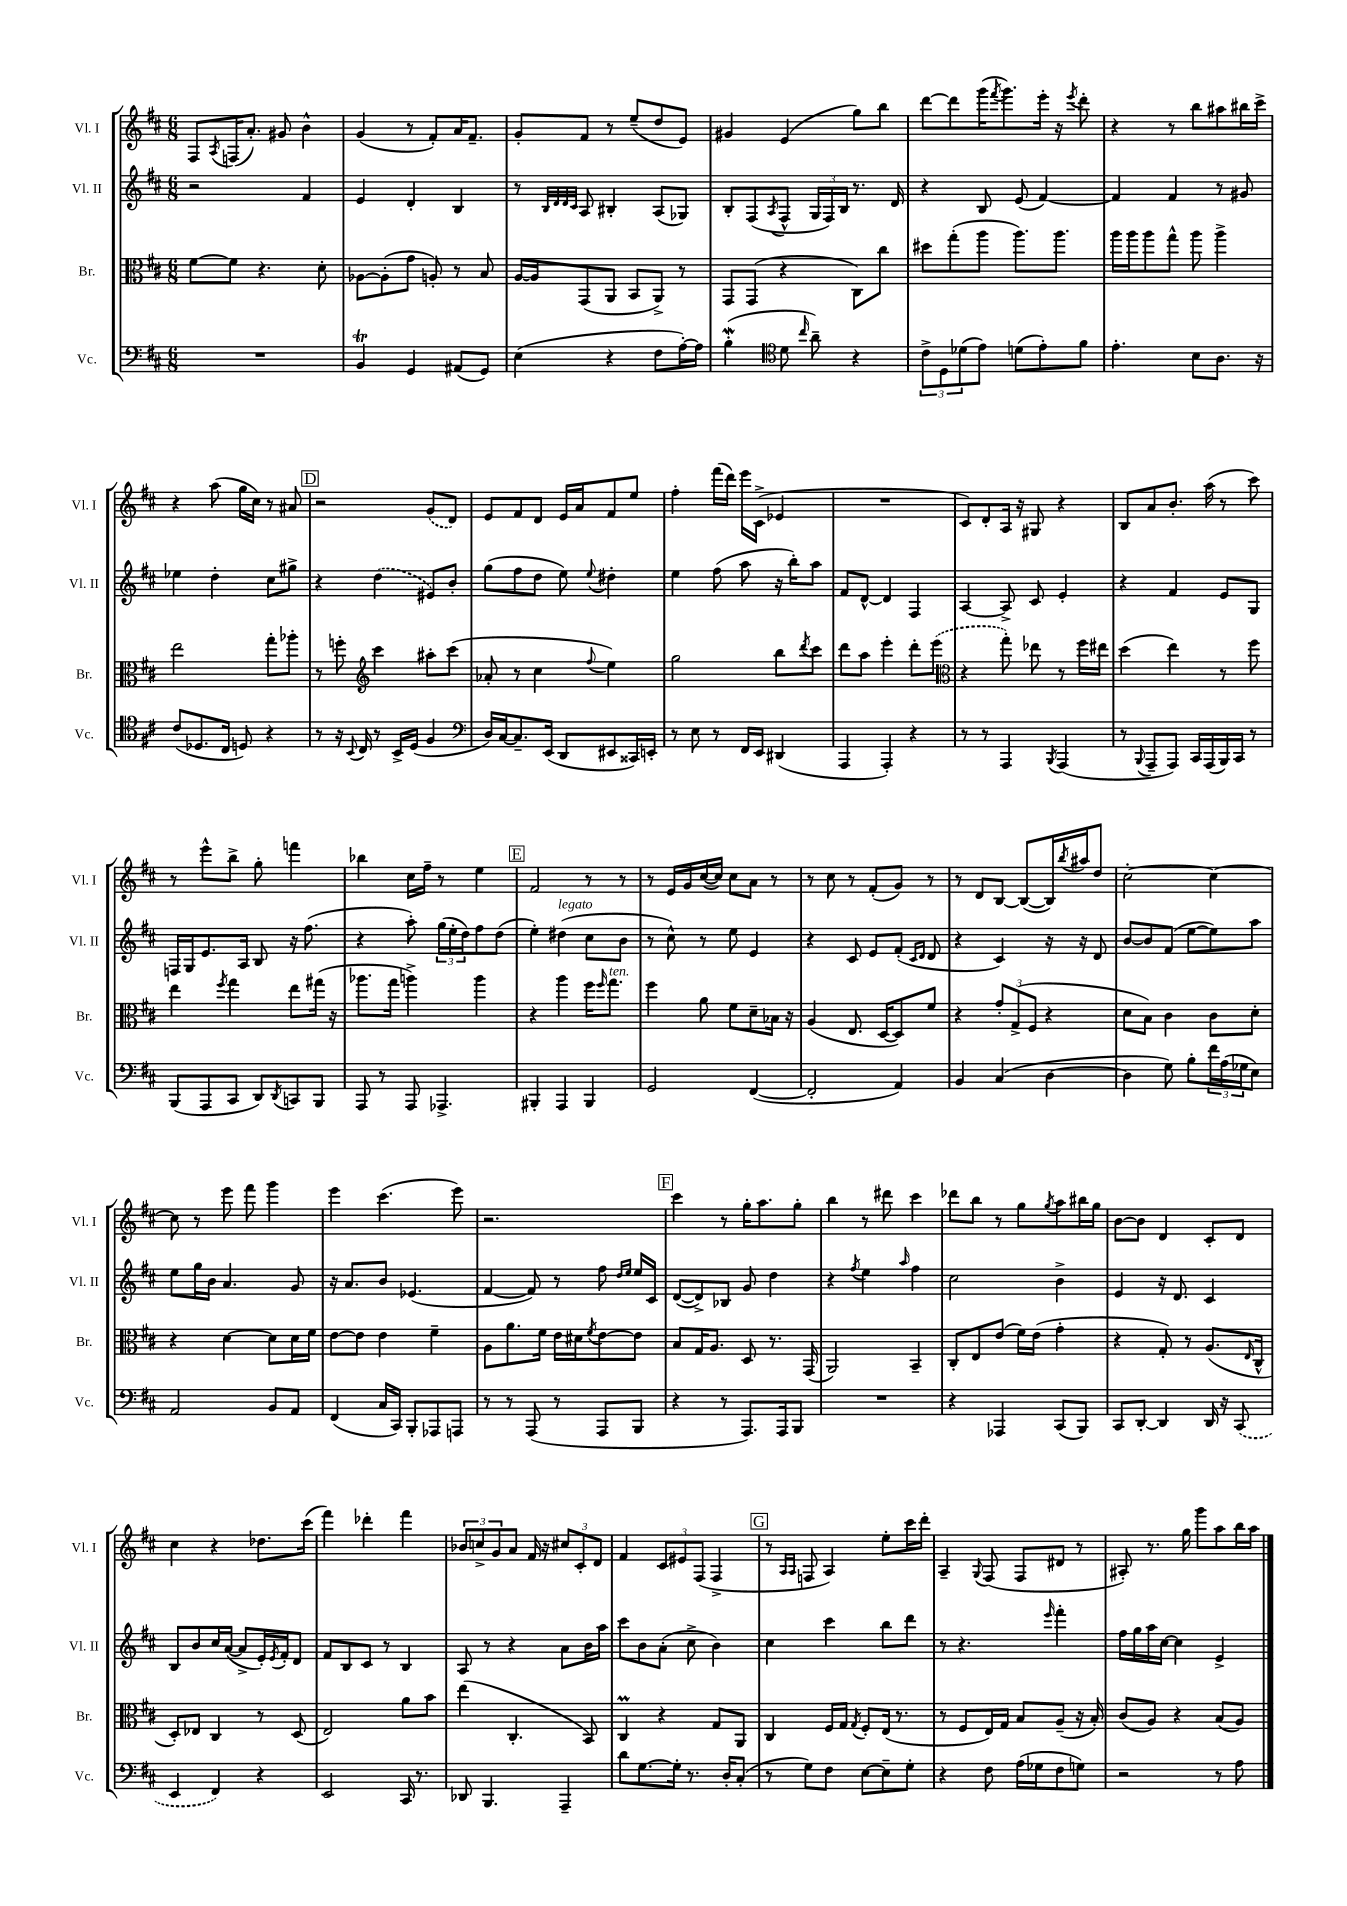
<<
\new StaffGroup <<
\new Staff = "s0" \with { instrumentName = "Vl. I" shortInstrumentName = "Vl. I" } {
    \clef treble \key d \major \numericTimeSignature \time 6/8
    fis8 \acciaccatura { a8 } f16( a'8.-.) gis'8 b'4-^ |
    g'4( r8 fis'8-.) a'16 fis'8.-- |
    g'8-. fis'8 r8 e''8--( d''8 e'8) |
    gis'4 e'4( g''8) b''8 |
    d'''8~ d'''8 g'''16( \acciaccatura { fis'''8 } g'''8.) e'''16-. r16 \acciaccatura { e'''8 } d'''8-. |
    r4 r8 b''8 ais''8 bis''16 cis'''16-> |
    r4 a''8( g''16 cis''16) r8 ais'8 |
    \mark \markup { \box "D" } r2 \once \slurDashed g'8( d'8) |
    e'8 fis'8 d'8 e'16 a'16 fis'8 e''8 |
    fis''4-. fis'''16( d'''16) e'''16 cis'16->( ees'4 |
    R2. |
    cis'8) d'8-. a16 r16 gis8 r4 |
    b8 a'8 b'8.-. a''16( r8 cis'''8) |
    r8 e'''8-^ b''8-> g''8-. f'''4 |
    bes''4 cis''16 fis''16-- r8 e''4 |
    \mark \markup { \box "E" } fis'2 r8 r8 |
    r8 e'16 g'16 cis''16~( cis''16) cis''8 a'8 r8 |
    r8 cis''8 r8 fis'8-.( g'8) r8 |
    r8 d'8 b8~ b8~( b16) \acciaccatura { b''8 } ais''16 d''8 |
    cis''2~-. cis''4~ |
    cis''8 r8 e'''8 fis'''8 g'''4 |
    e'''4 cis'''4.( e'''8) |
    r2. |
    \mark \markup { \box "F" } cis'''4 r8 g''16-. a''8. g''8-. |
    b''4 r8 dis'''8 cis'''4 |
    des'''8 b''8 r8 g''8 \acciaccatura { g''8 } a''8 bis''16 g''16 |
    b'8~ b'8 d'4 cis'8-. d'8 |
    cis''4 r4 des''8. cis'''16( |
    fis'''4) des'''4-. fis'''4 |
    \tuplet 3/2 { bes'8 c''8-> g'8 } a'8 fis'16 r16 \tuplet 3/2 { cis''8 cis'8-. d'8 } |
    fis'4 \tuplet 3/2 { cis'8 eis'8 fis8( } fis4-> |
    \mark \markup { \box "G" } r8 \grace { a16 a16 } f8 a4) e''8-. cis'''16 d'''16-. |
    a4-- \appoggiatura { g8 } fis8( fis8 dis'8 r8 |
    ais8-.) r8. g''16 g'''8 a''8 b''16 a''16 \bar "|." |
}
\new Staff = "s1" \with { instrumentName = "Vl. II" shortInstrumentName = "Vl. II" } {
    \clef treble \key d \major \numericTimeSignature \time 6/8
    r2 fis'4 |
    e'4 d'4-. b4 |
    r8 \grace { b32 d'32 d'32 cis'32 } a8 bis4-. a8( ges8) |
    b8-. fis8( \acciaccatura { a8 } fis8-^ \tuplet 3/2 { g16 fis16) b16 } r8. d'16 |
    r4 b8 e'8( fis'4~) |
    fis'4 fis'4 r8 gis'8 |
    ees''4 d''4-. cis''8 gis''8-> |
    \mark \markup { \box "D" } r4 \once \slurDashed d''4( eis'8) b'8-. |
    g''8( fis''8 d''8 e''8) \appoggiatura { e''8 } dis''4-. |
    e''4 fis''8( a''8 r16 b''16-.) a''8 |
    fis'8 d'8~-^ d'4 fis4 |
    a4~ a8-> cis'8 e'4-. |
    r4 fis'4 e'8 g8 |
    f16 g16 e'8. a16 b8 r16 fis''8.( |
    r4 a''8-.) \tuplet 3/2 { g''16( e''16-. d''16) } fis''8 d''8( |
    \mark \markup { \box "E" } e''4-.) dis''4^\markup { \italic "legato" }( cis''8 b'8 |
    r8 cis''8-^) r8 e''8 e'4 |
    r4 cis'8 e'8 fis'8-.( \grace { cis'16 d'16 } d'8 |
    r4 cis'4) r16 r16 d'8 |
    b'8~ b'8 fis'8( e''8~ e''8) a''8 |
    e''8 g''16 b'16 a'4. g'8 |
    r16 a'8. b'8 ees'4.( |
    fis'4~ fis'8) r8 fis''8 \grace { d''16 e''16 } e''16 cis'16 |
    \mark \markup { \box "F" } d'8~( d'8->) bes8 g'8 d''4 |
    r4 \acciaccatura { fis''8 } e''4 \grace { a''16 } fis''4 |
    cis''2 b'4-> |
    e'4 r16 d'8. cis'4 |
    b8 b'8 cis''16 a'16~( a'8-> e'16-.) \acciaccatura { e'8 } fis'16-. d'8 |
    fis'8 b8 cis'8 r8 b4 |
    a8 r8 r4 a'8 b'16 a''16 |
    cis'''8 b'8 a'8-.( cis''8-> b'4) |
    \mark \markup { \box "G" } cis''4 cis'''4 b''8 d'''8 |
    r8 r4. \grace { e'''16 } fis'''4-. |
    fis''16 g''16 a''16 cis''16~ cis''4 e'4-> \bar "|." |
}
\new Staff = "s2" \with { instrumentName = "Br." shortInstrumentName = "Br." } {
    \clef alto \key d \major \numericTimeSignature \time 6/8
    fis'8~ fis'8 r4. d'8-. |
    aes8~ aes8-.( g'8 a8-.) r8 b8 |
    a16~ a16 g,8( a,8 b,8 a,8->) r8 |
    g,8 g,8( r4 cis8) cis''8 |
    dis''8 g''8-.( a''8 a''8.) a''8. |
    a''16 a''16 a''8 g''8-^ a''8 a''4-> |
    e''2 g''8-. aes''8-. |
    \mark \markup { \box "D" } r8 f''8-. \clef treble cis'''4 ais''8-. cis'''8( |
    aes'8-. r8 cis''4 \appoggiatura { fis''8 } e''4) |
    g''2 b''8 \acciaccatura { d'''8 } cis'''8 |
    d'''8 a''8 e'''4-. d'''8-. \once \slurDashed e'''8( |
    \clef alto r4 g''8-.) ees''8 r8 fis''16 eis''16 |
    d''4( e''4) r8 fis''8 |
    e''4 \acciaccatura { fis''8 } g''4 e''8 gis''16( r16 |
    aes''8. g''16 a''4->) a''4 |
    \mark \markup { \box "E" } r4 a''4 fis''16 \grace { fis''16 } g''8.^\markup { \italic "ten." } |
    fis''4 a'8 fis'8 d'8-- bes16 r16 |
    a4( e8. d16~ d8) fis'8 |
    r4 \tuplet 3/2 { g'8-. g8->( fis8 } r4 |
    d'8 b8) cis'4 cis'8 d'8-. |
    r4 d'4~ d'8 d'16 fis'16 |
    e'8~ e'8 e'4 fis'4-- |
    a8 a'8. fis'16 e'16 dis'16 \acciaccatura { fis'8 } e'8~ e'8 |
    \mark \markup { \box "F" } b8 g16 a8. d8 r8. g,16( |
    a,2) b,4-- |
    cis8-. e8 e'8( fis'16) e'16( g'4-. |
    r4 g8-.) r8 a8.( \grace { e16 } cis16-^ |
    d8-.) ees8 cis4 r8 d8( |
    e2) a'8 b'8 |
    e''4( cis4.-. b,8) |
    cis4\prall r4 g8 a,8 |
    \mark \markup { \box "G" } cis4 fis16 g16 \acciaccatura { g8 } fis8-. e16( r8. |
    r8 fis8 e16) g16 b8 a8--( r16 b16-.) |
    cis'8( a8) r4 b8( a8) \bar "|." |
}
\new Staff = "s3" \with { instrumentName = "Vc." shortInstrumentName = "Vc." } {
    \clef bass \key d \major \numericTimeSignature \time 6/8
    R2. |
    b,4\trill g,4 ais,8( g,8) |
    e4( r4 fis8 a16~-.) a16 |
    b4-.\mordent( \clef tenor d'8 \grace { cis''16 } a'8--) r4 |
    \tuplet 3/2 { cis'8-> d8 des'8( } e'8) d'8( e'8-.) fis'8 |
    e'4.-. b8 a8. r16 |
    cis'8( des8. cis16 d8) r4 |
    \mark \markup { \box "D" } r8 r16 \appoggiatura { b,8 } cis16 r8 b,16-> d16( fis4 |
    \clef bass d16) cis16~ cis8.-- e,16( d,8 eis,8 cisis,16) e,16-. |
    r8 e8 r8 fis,16 e,16 dis,4( |
    a,,4 a,,4-.) r4 |
    r8 r8 a,,4 \acciaccatura { b,,8 } a,,4( |
    r8 \appoggiatura { b,,8 } a,,8-- a,,8) cis,16 a,,16( b,,16) cis,16 r8 |
    b,,8( a,,8 cis,8 d,8) \acciaccatura { d,8 } c,8 b,,8 |
    a,,8 r8 a,,8 aes,,4.-> |
    \mark \markup { \box "E" } bis,,4-. a,,4 bis,,4 |
    g,2 fis,4~( |
    fis,2-. a,4) |
    b,4 cis4( d4~ |
    d4 g8) b8-. \tuplet 3/2 { fis'16 a16( ges16 } e8) |
    a,2 b,8 a,8 |
    fis,4( cis16 cis,16) b,,8-. aes,,8 a,,8 |
    r8 r8 a,,8( r8 a,,8 b,,8 |
    \mark \markup { \box "F" } r4 r8 a,,8.) a,,16 b,,8 |
    R2. |
    r4 aes,,4 cis,8( b,,8) |
    cis,8 d,8~-. d,4 d,16 r16 \once \slurDashed cis,8( |
    e,4 fis,4) r4 |
    e,2 cis,16 r8. |
    des,8 b,,4. a,,4-- |
    d'8 g8.~ g16-. r8. d16-. cis8-.( |
    \mark \markup { \box "G" } r8 g8) fis8 e8~ e8-- g8-. |
    r4 fis8 a16( ges16 fis8 g8) |
    r2 r8 a8 \bar "|." |
}
>>
>>
\layout { \context { \Score \remove "Bar_number_engraver" } }
